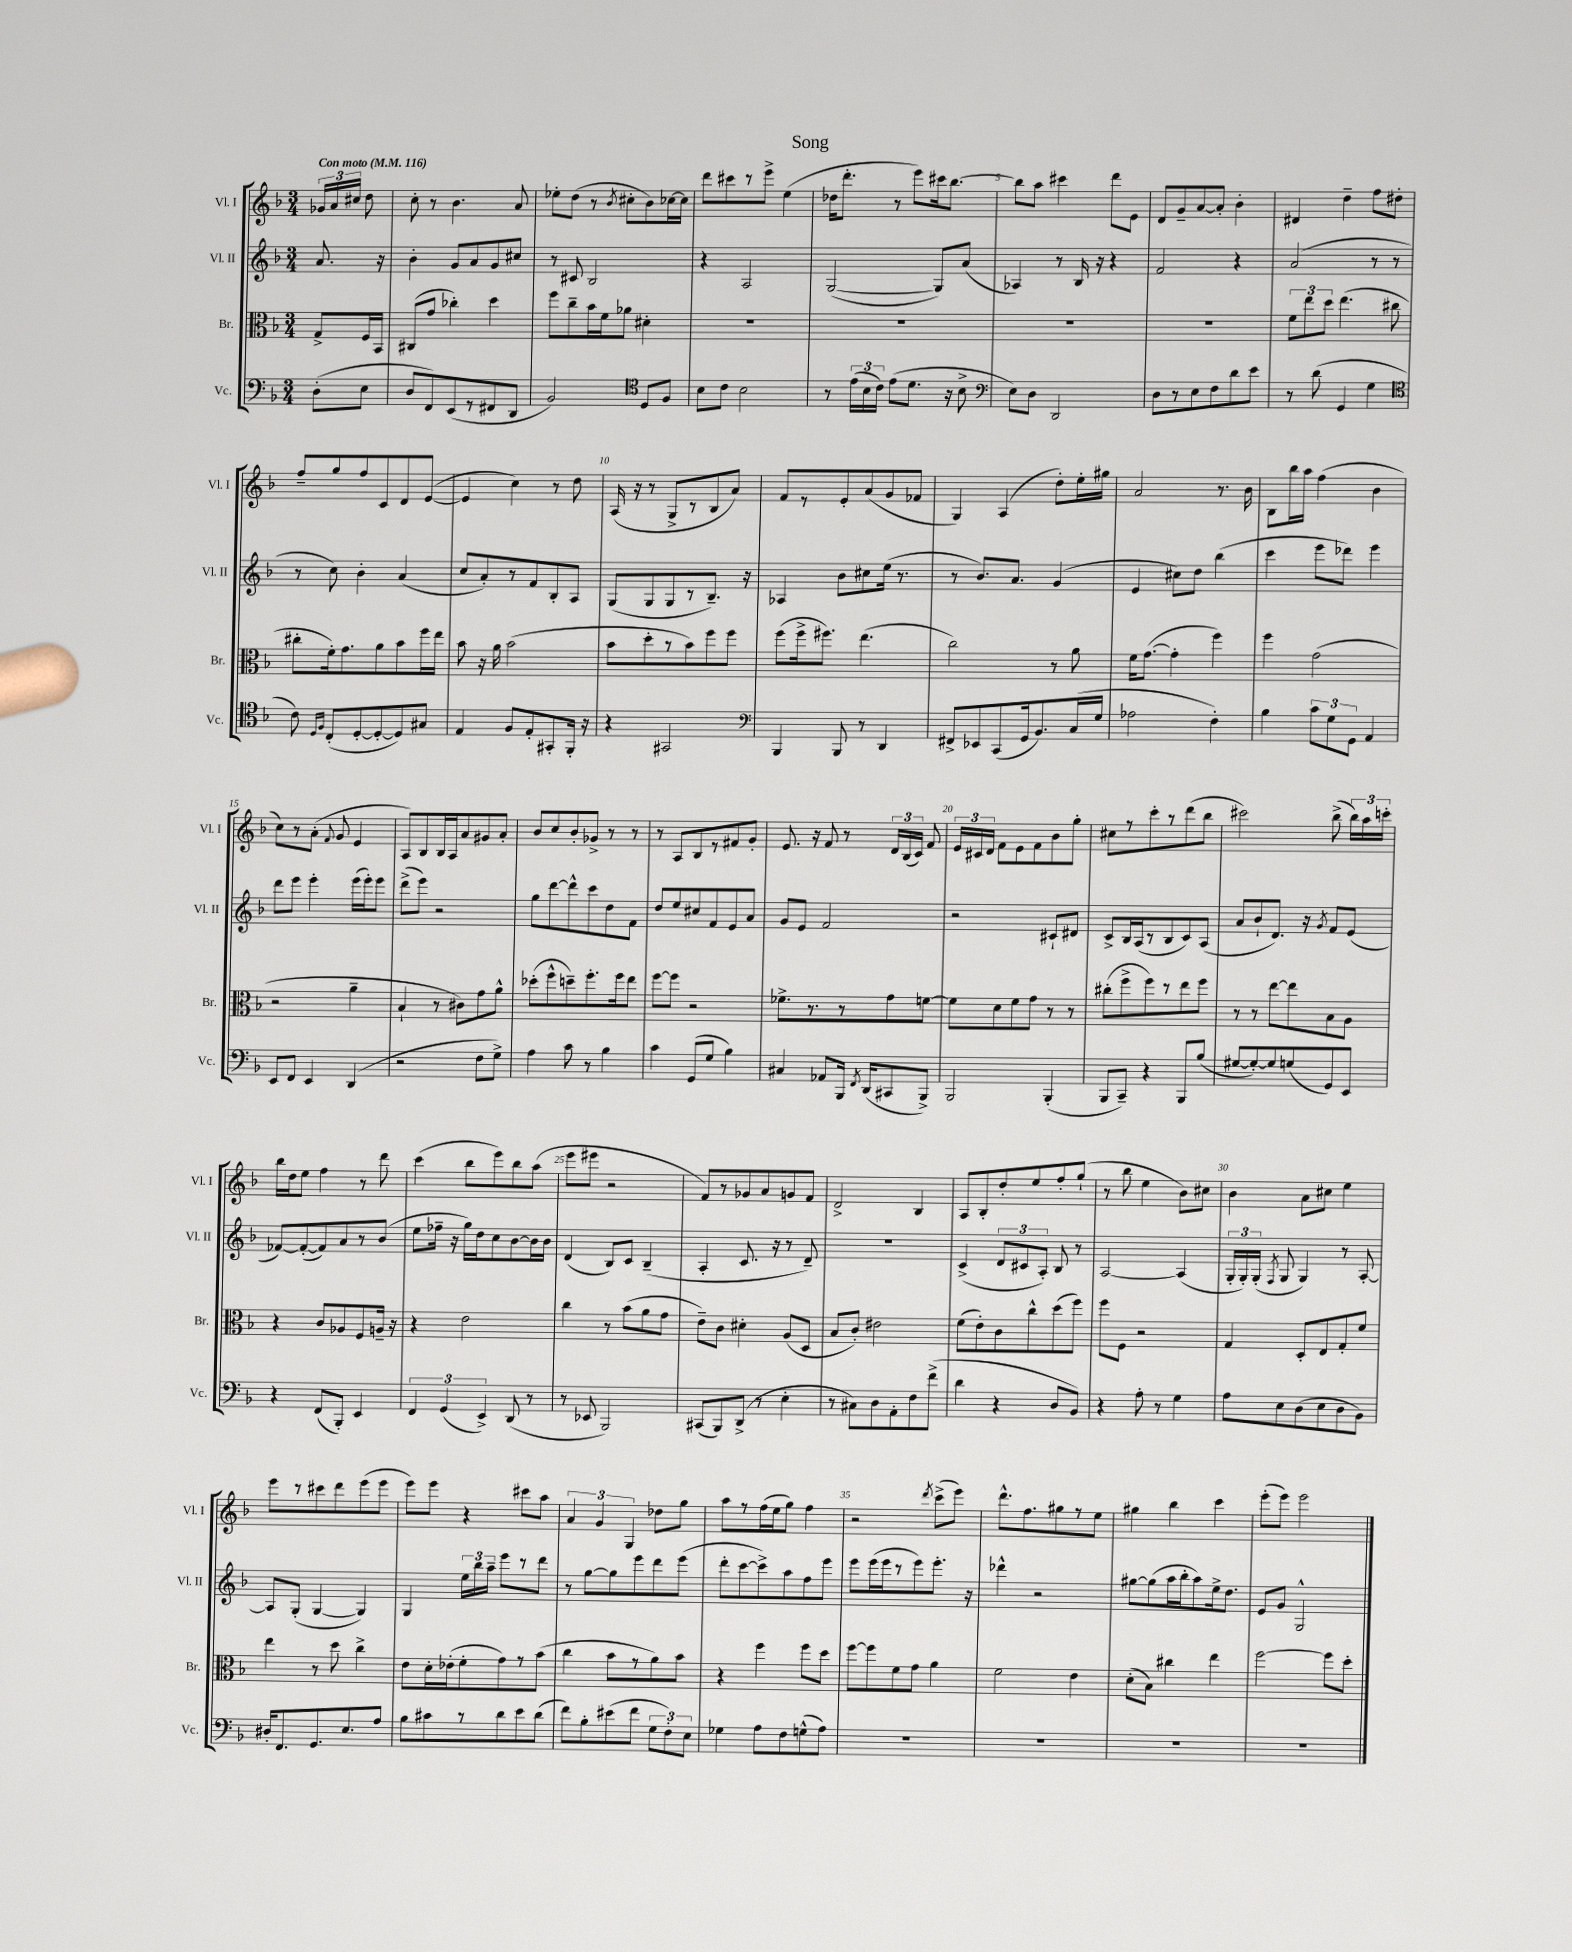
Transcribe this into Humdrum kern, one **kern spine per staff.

**kern	**kern	**kern	**kern
*staff4	*staff3	*staff2	*staff1
*clefF4	*clefC3	*clefG2	*clefG2
*k[b-]	*k[b-]	*k[b-]	*k[b-]
*M3/4	*M3/4	*M3/4	*M3/4
*MM116	*MM116	*MM116	*MM116
(8D'\L	8G^/L	8.a/	24g-/LL
.	.	.	24a/
.	.	.	24cc#/JJ
8E\J	16F/L	.	8dd\
.	16BB-/JJ	16r	.
=	=	=	=
8D/L	(8C#/L	4b-'\	8cc'\
8FF/)	8g/J	.	8r
(8EE/	4cc-'\)	8g/L	4.b-\
8r	.	8a/	.
8FF#/	4dd\	8g/	.
8DD/J	.	8cc#/J	8a/
=	=	=	=
2BB-/)	8ff\L	8r	8ee-'\L
.	8cc~\	8c#/	(8dd\J
.	16b-\L	2B-/	8r
.	16f\J	.	.
.	.	.	8qb-/
.	8a-\J	.	8cc#'\L
*clefC4	*	*	*
8D/L	4d#'\	.	8b-\)
8F/J	.	.	[16cc-\L
.	.	.	16cc-\]JJ
=	=	=	=
8B-\L	2.r	4r	8ddd\L
8c\J	.	.	8ccc#\
2B-\	.	2A/	8r
.	.	.	8eee^\J
.	.	.	(4ee\
=	=	=	=
8r	2.r	([2G/	16dd-\LK
.	.	.	8.ddd'\J
(24e\LL	.	.	.
24B-\	.	.	.
24c\JJ)	.	.	.
(8e\L	.	.	8r
8.d\J	.	.	8eee\L)
.	.	8G/]L)	16ccc#\k
16r	.	.	[8.bb-\J
8B-^\	.	(8a/J	.
=	=	=	=
*clefF4	*	*	*
8E\L)	2.r	4A-/)	8bb-\]L
8D\J	.	.	8aa\J
2DD/	.	8r	4ccc#\
.	.	16B-/	.
.	.	16r	.
.	.	4r	8ddd\L
.	.	.	8e\J
=	=	=	=
8D\L	2.r	2f/	8d/L
8r	.	.	8g~/
8E\	.	.	[8a/
8F\	.	.	8a'/]J
8d\	.	4r	4b-'\
8e\J	.	.	.
=	=	=	=
8r	12f\L	(2a/	4d#/
.	12ee\	.	.
(8d\	.	.	.
.	12dd\J	.	.
4GG/	(4.ee\	.	4dd~\
4G\	.	8r	8ff\L
.	8cc#\	8r	8dd#'\J
=	=	=	=
*clefC4	*	*	*
8c\)	8cc#'\L	8r	8ff~/L
16qqD/LL	.	.	.
16qqF/JJ	.	.	.
(8C'/L	16f'\k)	8cc\)	8gg/
.	8.g\	.	.
[8D'/	.	4b-'\	8ff/
8D'/_	8a\	.	8c/
8D/])	8b-\	(4a/	8d/
8G#/J	16ff\L	.	([8e/J
.	16ee\JJ	.	.
=	=	=	=
4E/	8b-\	8cc/L	4e/]
.	16r	8a'/)	.
.	16a\	.	.
8F/L	(2b-\	8r	4cc\)
8E'/	.	8f/	.
8GG#'/	.	8B-'/	8r
16FF'/Jk	.	8A/J	8dd\
16r	.	.	.
=	=	=	=
4r	8b-\L	(8G/L	(16A/
.	.	.	16r
.	8dd'\	8G/	8r
2GG#/	8r	8G/	8G^/L
.	8b-\)	8r	8r
.	8ff\	8.B-~/J)	8B-/
.	8ff\J	.	8a/J)
.	.	16r	.
=	=	=	=
*clefF4	*	*	*
4BBB-/	(8ff\L	4A-/	8f/L
.	16ff^\k	.	8r
.	8.ff#\J)	.	.
8BBB-/	.	8b-\L	8e'/
8r	(4.ee\	8cc#\	(8a/
4DD/	.	(16ee\Jk	8g/
.	.	8.r	.
.	.	.	8f-/J
=	=	=	=
8FF#^/L	2cc\)	8r	4G/)
8EE-/	.	8.b-/L)	.
(8CC/	.	.	(4A/
.	.	8.a/J	.
16GG/k	.	.	.
8.BB-/)	.	.	.
.	8r	(4g/	8dd'\L)
(16C/L	8a\	.	16ee'\L
16G/JJ	.	.	16gg#\JJ
=	=	=	=
2A-\	16f\LK	4e/	2a/
.	([8.g\J	.	.
.	4g'\]	8cc#\L)	.
.	.	8dd\J	.
4F'\)	4ff\)	(4bb-\	8.r
.	.	.	16b-\
=	=	=	=
4B-\	4ff\	4ccc\	8B-\L
.	.	.	16bb-\L
.	.	.	16aa\JJ
12c\L	(2g\	8eee\L	(4ff\
12G\	.	.	.
.	.	8ddd-\J)	.
12GG\J	.	.	.
4AA/	.	4eee\	4b-\
=	=	=	=
8EE/L	2r	8ddd\L	8cc\L)
8FF/J	.	8eee\J	8r
4EE/	.	4eee'\	(8a'\J
.	.	.	8qqf/
.	.	.	8g/
(4DD/	4a~\	(16eee\LL	4e/
.	.	16eee'\J)	.
.	.	8eee\J	.
=	=	=	=
2r	4B-`/	(8ddd^\L	8A/L)
.	.	8eee\J)	8B-/
.	8r	2r	16B-/L
.	.	.	16A/J
.	8c#\L)	.	8a/
8F\L	8g\	.	8g#/
8G^\J)	8a^^\J	.	8a'/J
=	=	=	=
4A\	(8dd-'\L	8gg\L	8b-/L
.	8ff^^\	[8ddd\	8cc/
8c\	8dd~\)	8ddd^^\]	8b-'/
8r	8.ff'\	8ccc\	8g-^/J
4B-\	.	8dd\	8r
.	16ff\k	.	.
.	8ee\J	8f\J	8r
=	=	=	=
4c\	[8ff\L	8dd/L	8r
.	8ff\]J	8ee/	8A/L
(8GG/L	2r	8cc#/	8B-/
8G/J	.	8f/	8r
4B-\)	.	8e/	8f#/
.	.	8a/J	8g'/J
=	=	=	=
4C#/	8.f-^\L	8g/L	8.e/
.	.	8e/J	.
.	8.r	.	16r
8AA-/L	.	2f/	8f/
16BBB-/Jk	8r	.	8r
8qFF/	.	.	.
(16DD/LK	.	.	.
8CC#/	8g\	.	24d/LL
.	.	.	(24B-/
.	.	.	24c/JJ)
8BBB-^/J)	[8f\J	.	8f/
=	=	=	=
2BBB-/	8f\]L	2r	24e/LL
.	.	.	24c#/
.	.	.	24d/JJ
.	8d\	.	8f\L
.	8f\	.	8e\
.	8g\J	.	8f\
(4BBB-'/	8r	8c#`/L	8b-\
.	8r	8d#/J	8gg'\J
=	=	=	=
8BBB-/L	(8cc#'\L	8c^/L	8cc#\L
8CC~/J)	8ff^\	16B-/L	8r
.	.	(16A/J	.
4r	8ff\)	8r	8ccc'\
.	8r	8B-/	8r
8BBB-/L	8ee\	8c/)	(8ddd\
(8B-/J	8ff\J	(8A/J	8bb-\J
=	=	=	=
[8G#/L	8r	8a/L	2ccc#\)
8G#'/_)	8r	8b-`/	.
8G#/]	[8ee\L	8.d/J)	.
(8G/	8ee\]	.	.
.	.	16r	.
.	.	8qg/	.
8GG/)	8B-\	8f/L	(8bb-^\
8EE/J	8A\J	(8e/J	24bb-\LL)
.	.	.	24aa\
.	.	.	24ccc'\JJ
=	=	=	=
4r	4r	[8f-/L)	16bb-\LL
.	.	.	16dd\J
.	.	(8f-'/_	8ee\J
(8FF/L	8c/L	8f-/])	4ff\
8BBB-'/J)	8A-/	8a/	.
4EE/	8F/	8r	8r
.	16A~/Jk	(8b-/J	8ddd\
.	16r	.	.
=	=	=	=
6FF/	4r	8ee\L	(4ccc\
.	.	16ff-~\Jk	.
(6GG/	.	.	.
.	.	16r	.
.	2e\	16gg\LL)	8bb-\L
.	.	16dd\J	.
6EE^/)	.	.	.
.	.	8cc\	8eee\)
(8DD/	.	[8b-\	8bb-\
8r	.	16b-\]L	(8aa\J
.	.	16b-\JJ	.
=	=	=	=
8r	4cc\	(4d/	8eee\L
8EE-/	.	.	8eee#\J
2BBB-/)	8r	8B-/L)	2r
.	(8b-\L	8c/J	.
.	8a\	(4B-~/	.
.	8g\J	.	.
=	=	=	=
(8CC#/L	8e~\L)	4A'/	8f/L)
8BBB-/)	8c\J	.	8r
(8DD^/J	4d#'\	8.c/	8g-/
8r	.	.	8a/
.	.	16r	.
4E'\	(8A/L	8r	8g/
.	8D/J	8d~/)	8f/J
=	=	=	=
8r	8B-/L	2.r	2d^/
8C#\L)	8c'/J)	.	.
8D\	2e#\	.	.
8AA'\	.	.	.
8F\	.	.	4B-/
(8f^\J	.	.	.
=	=	=	=
4d\	(8f\L	(4c^/	8A/L
.	8e'\)	.	8B-'/
4r	8c\	12d/L	8dd'/
.	.	12c#/	.
.	8cc^^\	.	8ee/
.	.	12A'/J)	.
8D/L	(8dd\	8B-/	8ff'/
8BB-/J)	8ff\J)	8r	(8gg`/J
=	=	=	=
4r	8ff\L	[2A/	8r
.	8F\J	.	8bb-\
8A'\	2r	.	4ee\
8r	.	.	.
4G\	.	(4A/]	8b-\L)
.	.	.	8cc#\J
=	=	=	=
8A\L	4G/	24G'/LL	4b-\
.	.	24G'/)	.
.	.	(24G'/JJ	.
.	.	8qF/	.
8E\	.	8G/	.
(8D\	8D'/L	4G/)	8a\L
8E\	8E/	.	8cc#\J
8D\	8G'/	8r	4ee\
8BB-\J)	8f/J	[8A'/	.
=	=	=	=
16D#'/LK	4ee\	8A/]L	8eee\L
8.FF/	.	.	.
.	.	(8G'/J	8r
8.GG/	8r	[4G/	8ccc#\
.	8dd\	.	8ddd\
8.E/	.	.	.
.	4cc^\	4G/])	(8eee\
8A/J	.	.	8eee\J
=	=	=	=
8B-\L	8e\L	4G/	8eee\L)
8c#\	16d'\L	.	8eee\J
.	(16e-'\J	.	.
8r	8f'\	24ee\LL	4r
.	.	24bb-\	.
.	.	24aa~\JJ	.
8d\	8g\)	8eee\L	.
8e\	8r	8r	8ccc#\L
(8d\J	(8b-\J	8ddd\J	8aa\J
=	=	=	=
8f\L)	4cc\	8r	6a/
8B-'\	.	[8gg\L	.
.	.	.	6g/
(8e#\	8b-\L	8gg\]	.
.	.	.	6G/
8f\J	8r	8eee\	.
12G\L	8a\)	8ddd\	8dd-\L
12F'\)	.	.	.
.	8b-\J	(8eee\J	8gg\J
12E\J	.	.	.
=	=	=	=
4G-\	4r	8ddd'\L	8aa\L
.	.	[8ccc\	8r
8A\L	4ff\	8ccc^\])	(16ff\L
.	.	.	16ee\J
8F\	.	8aa\	8gg\J)
(8G^^\	8ff\L	8ff\	4ff\
8A\J)	8dd\J	8eee\J	.
=	=	=	=
2.r	[8ff\L	8eee\L	2r
.	8ff\]	(16eee\L	.
.	.	16eee\J	.
.	8f\	8r	.
.	8g\J	8eee\)	.
.	.	.	8qddd/
.	4a\	8.eee'\J	(8ccc^\L
.	.	.	8eee\J)
.	.	16r	.
=	=	=	=
2.r	2f\	4ddd-^^\	8.ddd^^\L
.	.	.	8.ff\
.	.	2r	.
.	.	.	8gg#\
.	4e\	.	8r
.	.	.	8ee\J
=	=	=	=
2.r	(8d'\L	[8gg#\L	4gg#\
.	8B-\J)	(8gg#\]	.
.	4cc#\	16aa\L	4bb-\
.	.	16bb-'\J	.
.	.	8aa\)	.
.	4ee\	16ee^\k	4ccc\
.	.	8.dd\J	.
=	=	=	=
2.r	[2ff\	8e/L	(8eee'\L
.	.	8g/J	8eee\J)
.	.	2G^^/	2eee\
.	8ff\]L	.	.
.	8dd'\J	.	.
==	==	==	==
*-	*-	*-	*-
